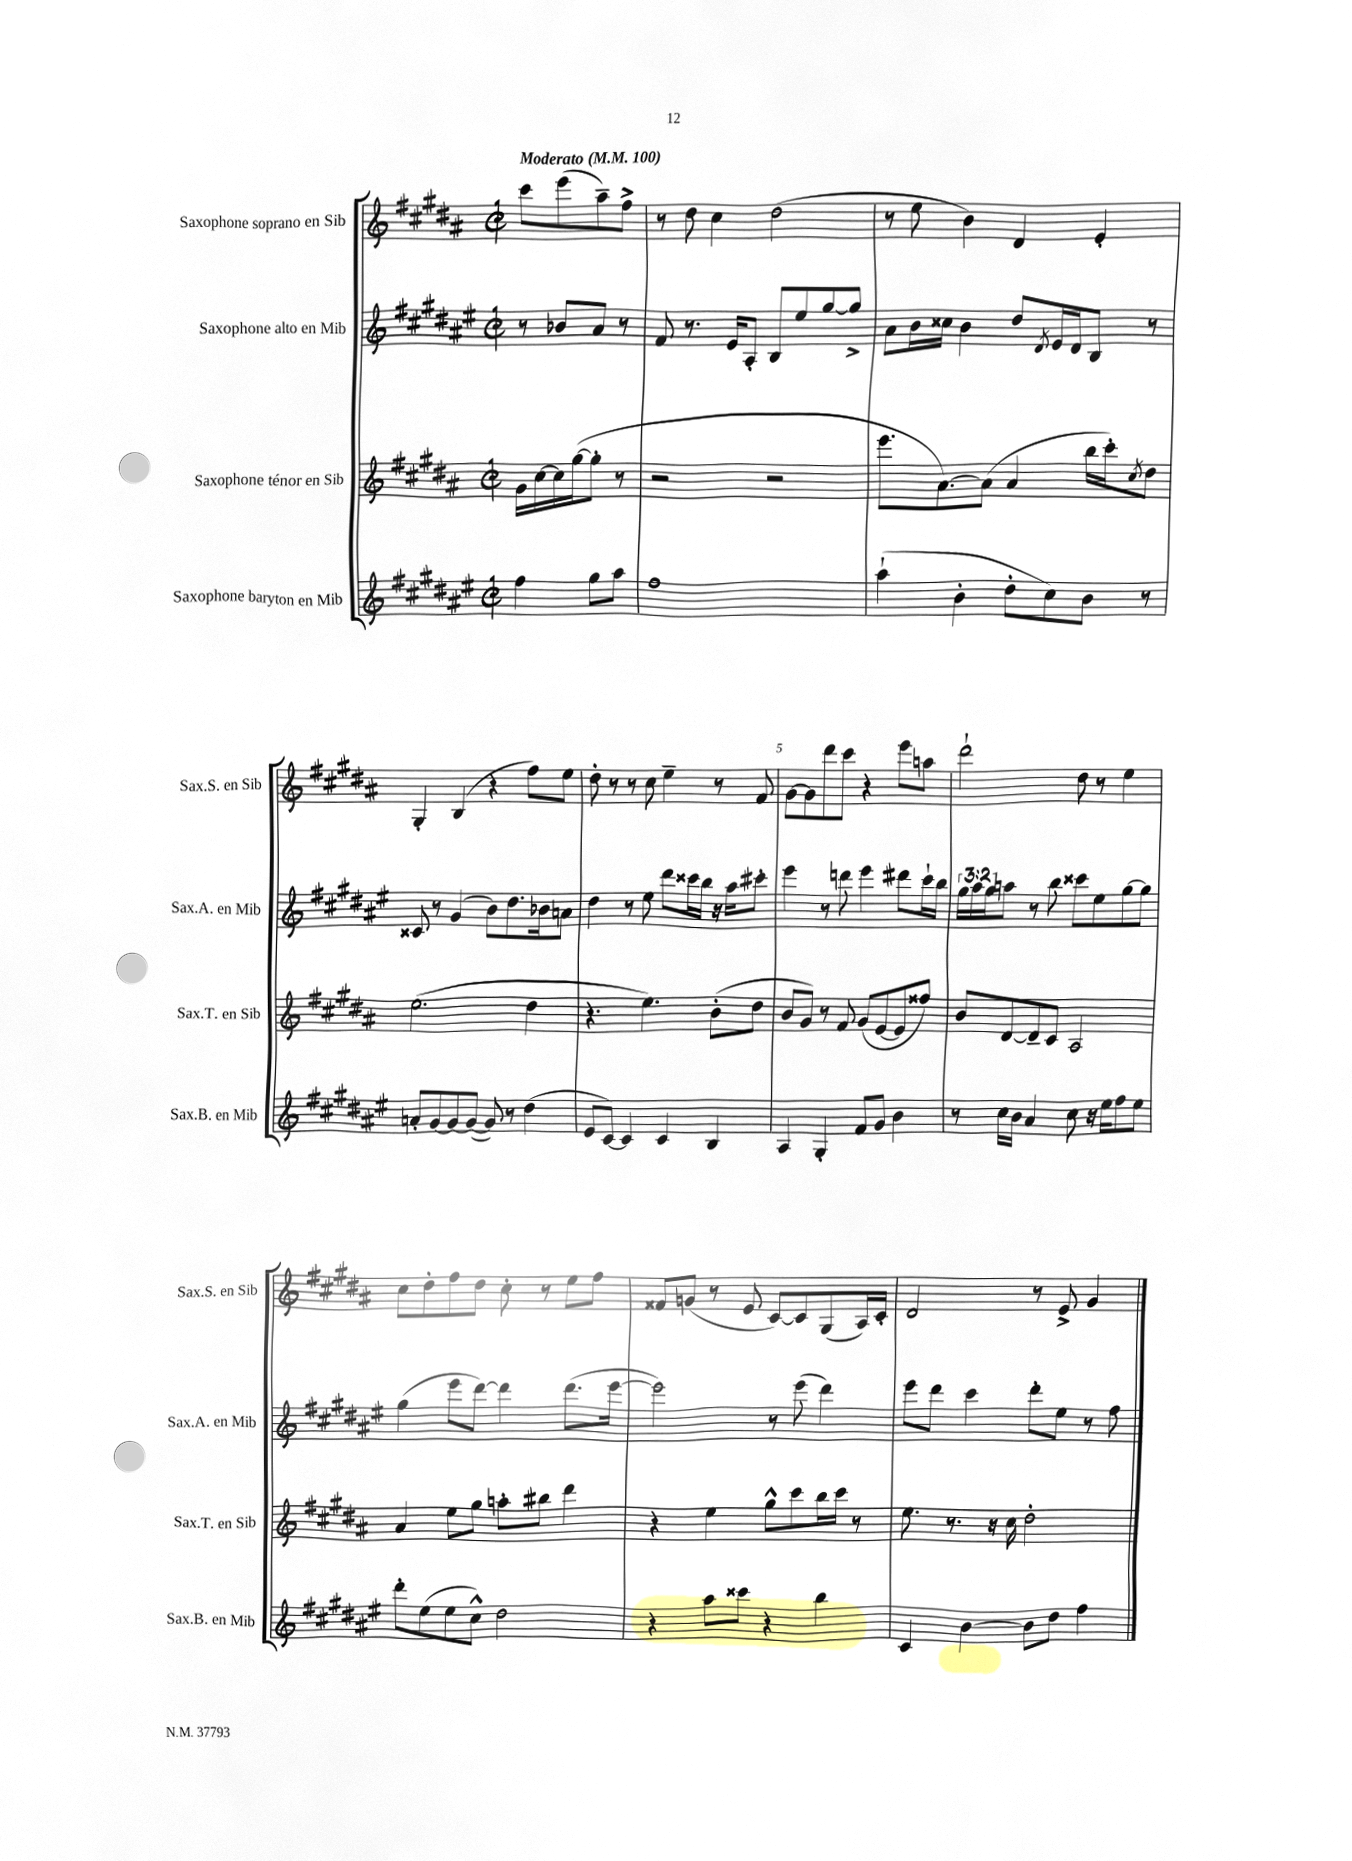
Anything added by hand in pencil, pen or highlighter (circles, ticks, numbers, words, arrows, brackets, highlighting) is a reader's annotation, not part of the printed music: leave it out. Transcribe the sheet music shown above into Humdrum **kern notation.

**kern	**kern	**kern	**kern
*part4	*part3	*part2	*part1
*staff4	*staff3	*staff2	*staff1
*I"Saxophone baryton en Mib	*I"Saxophone ténor en Sib	*I"Saxophone alto en Mib	*I"Saxophone soprano en Sib
*I'Sax.B. en Mib	*I'Sax.T. en Sib	*I'Sax.A. en Mib	*I'Sax.S. en Sib
*clefG2	*clefG2	*clefG2	*clefG2
*k[f#c#g#d#a#e#]	*k[f#c#g#d#a#]	*k[f#c#g#d#a#e#]	*k[f#c#g#d#a#]
*M2/2	*M2/2	*M2/2	*M2/2
*met(c|)	*met(c|)	*met(c|)	*met(c|)
*MM100	*MM100	*MM100	*MM100
=	=	=	=
!	!	!	!LO:TX:a:B:t=Moderato
4ff#\	16g#\LL	8r	8ccc#\L
.	[16cc#\	.	.
.	16cc#\]	8b-X/L	(8eee\
.	([16gg#\J	.	.
8gg#\L	8gg#'\J]	8a#/J	8aa#~\)
8aa#\J	8r	8r	8ff#^\J
=1	=1	=1	=1
1ff#	2r	8f#/	8r
.	.	8.r	8dd#\
.	.	.	4cc#\
.	.	16e#/KL	.
.	.	8A#'/J	.
.	2r	8B/L	(2dd#\
.	.	8ee#/	.
.	.	[8gg#/	.
.	.	8gg#^/J]	.
=2	=2	=2	=2
(4aa#`\	8.eee\L	8a#\L	8r
.	.	16b\L	8ee\
.	[8.a#\)	16cc##X\JJ	.
4b'\	.	4b\	4b\)
.	(8a#\J]	.	.
8dd#'\L	4a#/	8dd#/L	4d#/
.	.	8qd#/	.
8cc#\)	.	16e#/L	.
.	.	16d#/J	.
8b\J	16bb\LL	8B/J	4e'/
.	16ccc#'\J)	.	.
.	8qcc#/	.	.
8r	8dd#\J	8r	.
!!LO:LB:g=z
=3	=3	=3	=3
8an'/L	(2.ee\	8c##X/	4G#'/
[8g#/	.	8r	.
8g#/_	.	(4g#/	(4B/
(8g#/J_	.	.	.
8g#/])	.	8b\L)	4r
8r	.	8.dd#\	.
(4dd#\	4dd#\	.	8ff#\L)
.	.	16b-X\k	.
.	.	8an\J	8ee\J
=4	=4	=4	=4
8e#/L	4.r	4dd#\	8dd#'\
[8c#/J)	.	.	8r
4c#/]	.	8r	8r
.	4.ee\)	8ee#\	8cc#\
4c#/	.	8ddd#\L	4ee~\
.	.	16ccc##X\L	.
.	.	16bb\JJ	.
4B/	(8b'\L	16r	8r
.	.	16aa#\KL	.
.	8dd#\J	8ccc#X'\J	8f#/
=5	=5	=5	=5
4A#/	8b/L	4eee#\	[8g#\L
.	8g#/J)	.	8g#\]
4G#'/	8r	8r	8ddd#\
.	8f#/	8dddn\	8ccc#\J
8f#/L	(8g#/L	4eee#\	4r
8g#/J	[8e/	.	.
4b\	8e/]	8ddd#X\L	8eee\L
.	8ff##X/J)	16ccc#`\L	8aan\J
.	.	16bb\JJ	.
=6	=6	=6	=6
8r	8b/L	24gg#\LL	2ddd#`\
.	.	24aa#\	.
.	.	24gg#\J	.
16cc#\LL	[8d#/	8aan\J	.
16b\JJ	.	.	.
4a#/	8d#~/]	8r	.
.	8c#/J	8bb\	.
8cc#\	2A#/	8ccc##X\L	8dd#\
16r	.	8ee#\	8r
16ee#\KL	.	.	.
8ff#\	.	[8gg#\	4ee\
8ee#\J	.	8gg#\J]	.
!!LO:LB:g=z
=7	=7	=7	=7
8ddd#'\L	4a#/	(4gg#\	8cc#\L
(8ee#\	.	.	8dd#'\
8ee#\	8ee\L	8eee#\L	8ff#\
8cc#^^\J)	8gg#\J	[8ddd#\J)	8dd#\J
2dd#\	8aan'\L	4ddd#\]	8cc#'\
.	8bb#X\J	.	8r
.	4ddd#\	(8.ddd#\L	8ee\L
.	.	.	8ff#\J
.	.	[16eee#\Jk	.
=8	=8	=8	=8
4r	4r	2eee#\])	8f##X/L
.	.	.	(8gn/J
8aa#\L	4ee\	.	8r
8ccc##X\J	.	.	8e/
4r	8gg#^^\L	8r	[8c#/L)
.	8ccc#\	(8eee#\	8c#/]
4bb\	16bb\L	4ddd#\)	(8G#/
.	16ccc#\JJ	.	.
.	8r	.	16A#/L)
.	.	.	16c#'/JJ
=9	=9	=9	=9
4c#/	8.ee\	8eee#\L	2d#/
.	.	8ddd#\J	.
.	8.r	.	.
[4b\	.	4ccc#\	.
.	16r	.	.
.	16cc#\	.	.
8b\L]	2dd#'\	8ddd#'\L	8r
8dd#\J	.	8ee#\J	8e^/
4ff#\	.	8r	4g#/
.	.	8ff#\	.
==	==	==	==
*-	*-	*-	*-
